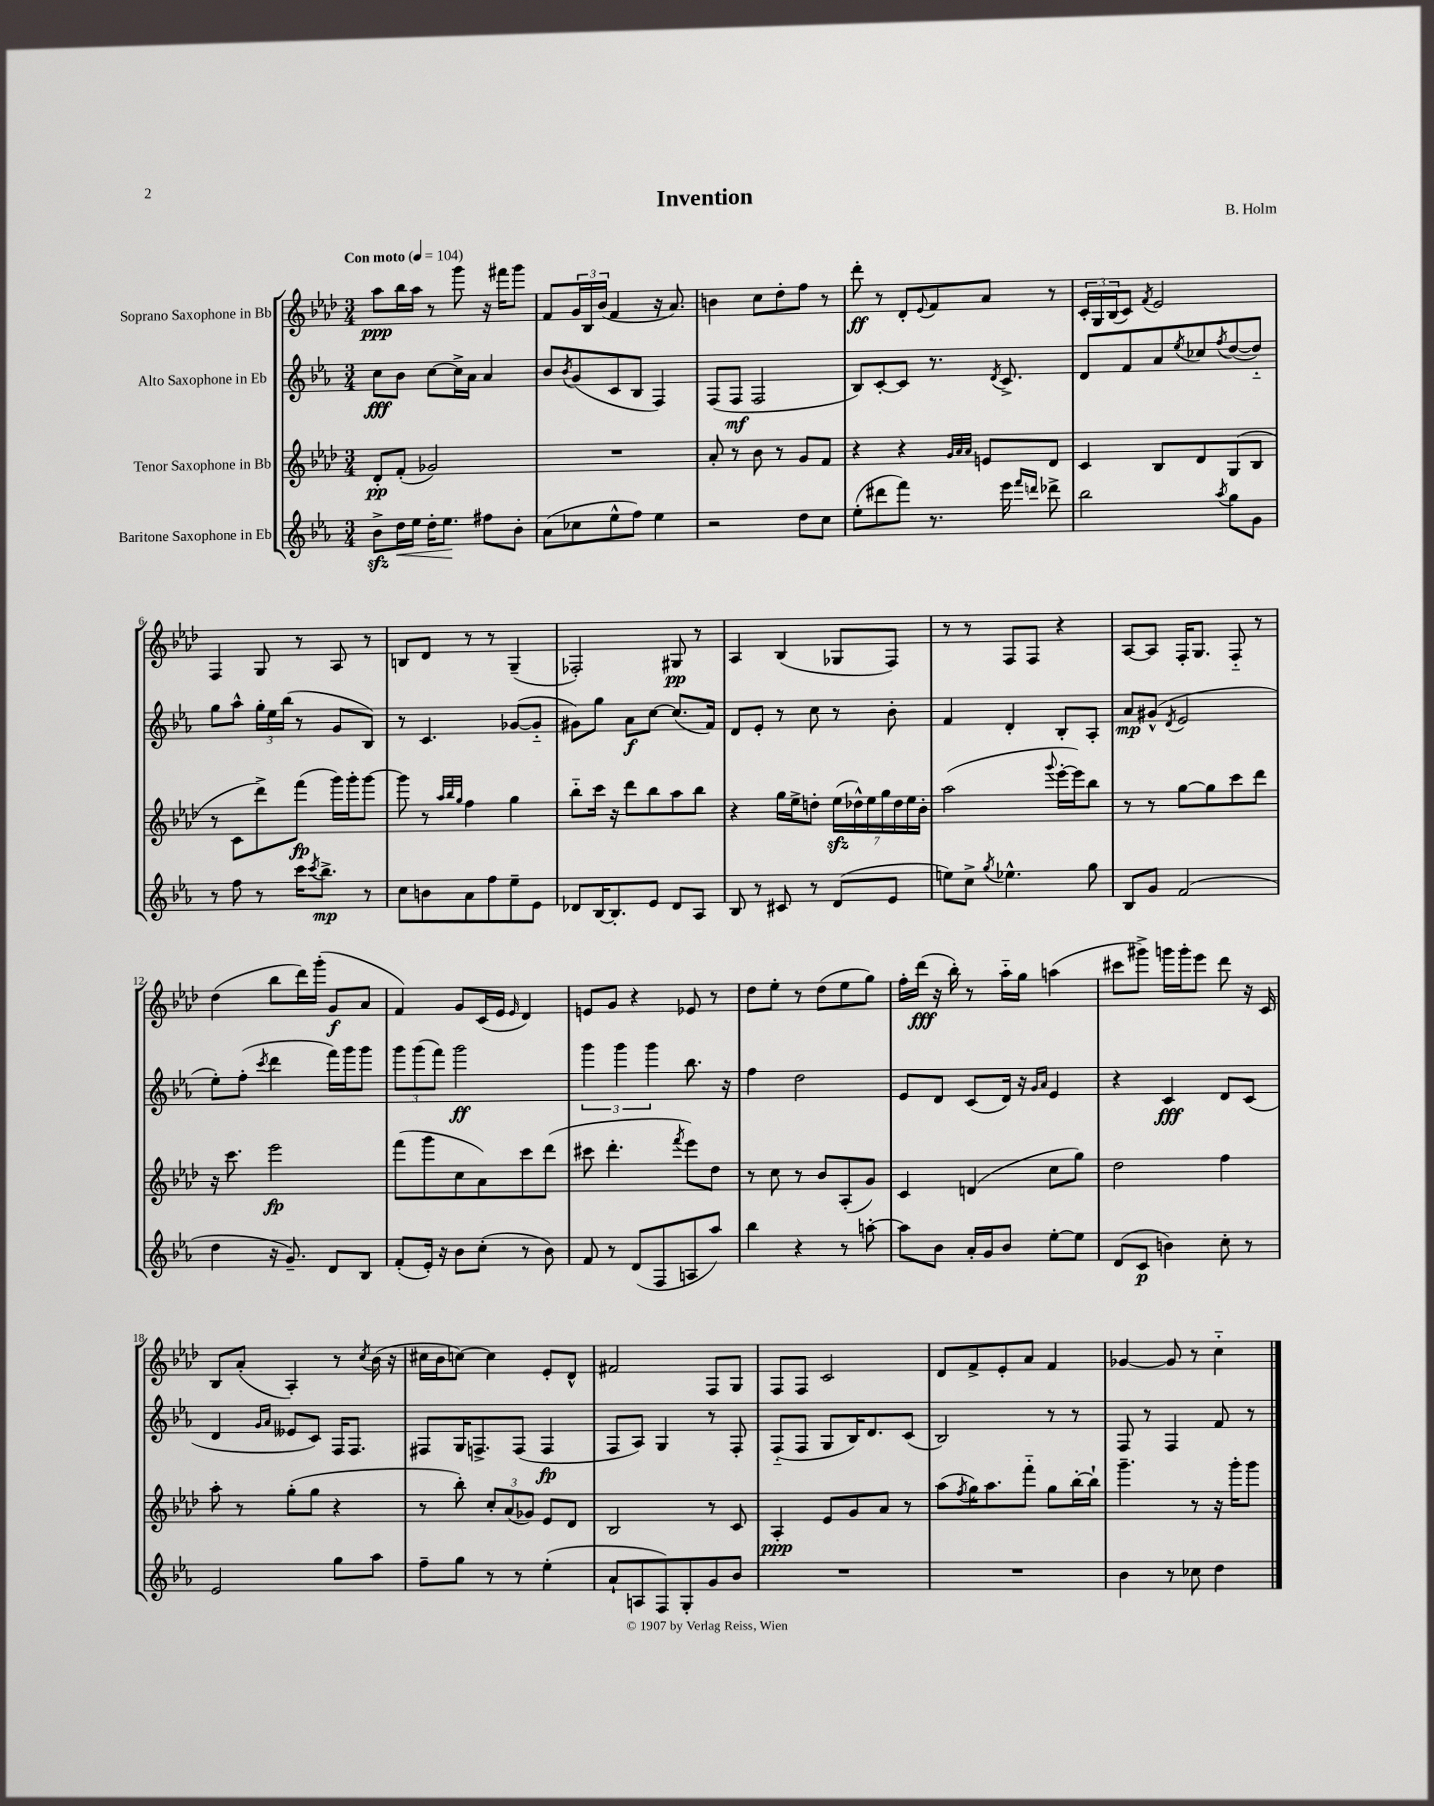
\header { title = "Invention" composer = "B. Holm" }
<<
\new StaffGroup <<
\new Staff = "s0" \with { instrumentName = "Soprano Saxophone in Bb" } {
    \clef treble \key aes \major \numericTimeSignature \time 3/4 \tempo "Con moto" 4 = 104
    aes''8\ppp bes''16 aes''16 r8 g'''8 r16 fis'''16 g'''8 |
    f'8 \tuplet 3/2 { g'16 bes16 bes'16( } f'4 r16 aes'8.) |
    b'4 c''8 des''8-. f''8 r8 |
    des'''8-.\ff r8 des'8-. \appoggiatura { ees'8 } f'8 aes'8 r8 |
    \tuplet 3/2 { c'16-. g16 bes16( } c'8) \acciaccatura { f'8 } ees'2 |
    f4 g8 r8 aes8 r8 |
    b8 des'8 r8 r8 g4--( |
    fes2-.) gis8\pp r8 |
    aes4 bes4( ges8 f8) |
    r8 r8 f8 f8 r4 |
    aes8~ aes8 f16-. g8. f8-_ r8 |
    des''4( bes''8 des'''16) g'''16-.( g'8\f aes'8 |
    f'4) g'8 c'16( ees'16 \grace { ees'16 } des'4) |
    e'8 g'8 r4 ees'8 r8 |
    des''8 ees''8-. r8 des''8( ees''8 g''8) |
    f''16-. des'''16\fff( r16 bes''16-.) r8 aes''16-_ g''16 a''4( |
    cis'''8 gis'''8->) g'''16 g'''16-. ees'''8 des'''8 r16 c'16 |
    bes8 aes'8-.( aes4-.) r8 \acciaccatura { c''8 } bes'16( r16 |
    cis''16 bes'16 c''8~) c''4 ees'8-. des'8-^ |
    fis'2 f8 g8 |
    f8 f8 c'2 |
    des'8 f'8-> ees'8-. aes'8 f'4 |
    ges'4~ ges'8 r8 c''4-_ \bar "|." |
}
\new Staff = "s1" \with { instrumentName = "Alto Saxophone in Eb" } {
    \clef treble \key ees \major \numericTimeSignature \time 3/4
    c''8\fff bes'8 c''8~ c''16-> aes'16 aes'4 |
    bes'8 \acciaccatura { bes'8 } g'8( c'8 bes8 f4) |
    f8( f8\mf f2 |
    bes8) c'8~-. c'8 r8. \acciaccatura { d'8 } c'8.-> |
    d'8 f'8 aes'8 \acciaccatura { ees''8 } ces''8 \acciaccatura { f''8 } d''8~( d''8-_) |
    g''8 aes''8-^ \tuplet 3/2 { g''16-. ees''16 bes''16( } r8 g'8 bes8) |
    r8 c'4. ges'8~( ges'8-_ |
    gis'8) g''8 aes'8\f c''8~ c''8.( f'16) |
    d'8 ees'8-. r8 c''8 r8 bes'8-. |
    f'4 d'4-. bes8-. aes8-. |
    aes'8\mp gis'8-^( \acciaccatura { d'8 } ees'2 |
    ees''8-.) f''8-.( \acciaccatura { c'''8 } d'''4 f'''16) g'''16 g'''8 |
    \tuplet 3/2 { g'''8 g'''8( f'''8) } g'''2\ff |
    \tuplet 3/2 { g'''4 g'''4 g'''4 } bes''8. r16 |
    f''4 d''2 |
    ees'8 d'8 c'8( d'16) r16 \grace { g'16 aes'16 } ees'4 |
    r4 c'4\fff d'8 c'8( |
    d'4 \grace { g'16 aes'16 } eeses'8 c'8) f16 f8. |
    fis8 g16 f8.-> f8( f4\fp |
    f8 aes8) g4 r8 f8-. |
    f8-_( f8 g8 bes16) d'8. c'8( |
    bes2) r8 r8 |
    f8 r8 f4 f'8 r8 \bar "|." |
}
\new Staff = "s2" \with { instrumentName = "Tenor Saxophone in Bb" } {
    \clef treble \key aes \major \numericTimeSignature \time 3/4
    des'8-.\pp f'8-.( ges'2) |
    R2. |
    aes'8-. r8 bes'8 r8 g'8 f'8 |
    r4 r4 \grace { g'32 aes'32 aes'32 } e'8 des'8 |
    c'4 bes8 des'8 g8( bes8 |
    r8 c'8 des'''8->) f'''8\fp( g'''16) g'''16-. g'''8~ |
    g'''8 r8 \grace { aes''32 bes''32 g''32 } f''4 g''4 |
    bes''8-_ c'''16 r16 des'''8 bes''8 aes''8 bes''8 |
    r4 g''16 ees''16-> d''8-. \tuplet 7/4 { ees''16\sfz( des''16-^) ees''16 g''16 des''16 ees''16 bes'16-. } |
    aes''2( \appoggiatura { g'''8 } ees'''16~-. ees'''16) bes''8 |
    r8 r8 g''8~ g''8 c'''8 des'''8 |
    r16 c'''8. ees'''2\fp |
    f'''8( g'''8 c''8 aes'8) c'''8 des'''8( |
    cis'''8 des'''4.-. \acciaccatura { f'''8 } ees'''8) des''8 |
    r8 c''8 r8 bes'8 aes8-.( g'8) |
    c'4 d'4( c''8 g''8) |
    des''2 f''4 |
    aes''8-. r8 g''8-.( g''8 r4 |
    r8 bes''8-.) \tuplet 3/2 { c''8-. aes'8( ges'8) } ees'8 des'8 |
    bes2 r8 c'8 |
    aes4-.\ppp ees'8 g'8 aes'8 r8 |
    aes''8( \acciaccatura { f''8 } g''16) aes''8. f'''8-_ g''8 bes''16~-. bes''16-! |
    g'''4.-- r8 r16 g'''16-. g'''8 \bar "|." |
}
\new Staff = "s3" \with { instrumentName = "Baritone Saxophone in Eb" } {
    \clef treble \key ees \major \numericTimeSignature \time 3/4
    bes'8->\sfz d''16\< ees''16 d''16-. ees''8.\! fis''8 bes'8-. |
    aes'8( ces''8 ees''8-^ f''8) ees''4 |
    r2 d''8 c''8 |
    ees''8-.( dis'''8 f'''8) r8. ees'''16 \grace { f'''16 d'''16 } des'''8-> |
    bes''2 \acciaccatura { aes''8 } g''8 g'8 |
    r8 f''8 r8 c'''16 \acciaccatura { c'''8 } bes''8.->\mp r8 |
    c''8 b'8 aes'8 f''8 ees''8-- ees'8 |
    des'8 bes16~ bes8.-. ees'8 des'8 aes8 |
    bes8 r8 cis'8 r8 d'8( ees'8 |
    e''8) c''8-> \acciaccatura { g''8 } ees''4.-^ g''8 |
    bes8 g'8 f'2( |
    d''4 r16 g'8.--) d'8 bes8 |
    f'8-.( ees'16-.) r16 bes'8 c''8-.( r8 bes'8) |
    f'8 r8 d'8( f8 a8 aes''8) |
    bes''4 r4 r8 a''8~-. |
    a''8 bes'8 aes'16-. g'16 bes'8 ees''8~-. ees''8 |
    d'8( c'8\p b'4) c''8-. r8 |
    ees'2 g''8 aes''8 |
    f''8-- g''8 r8 r8 ees''4-.( |
    aes'8-! a8 f8) g8-. g'8 bes'8 |
    R2. |
    R2. |
    bes'4 r8 ces''8 d''4 \bar "|." |
}
>>
>>
